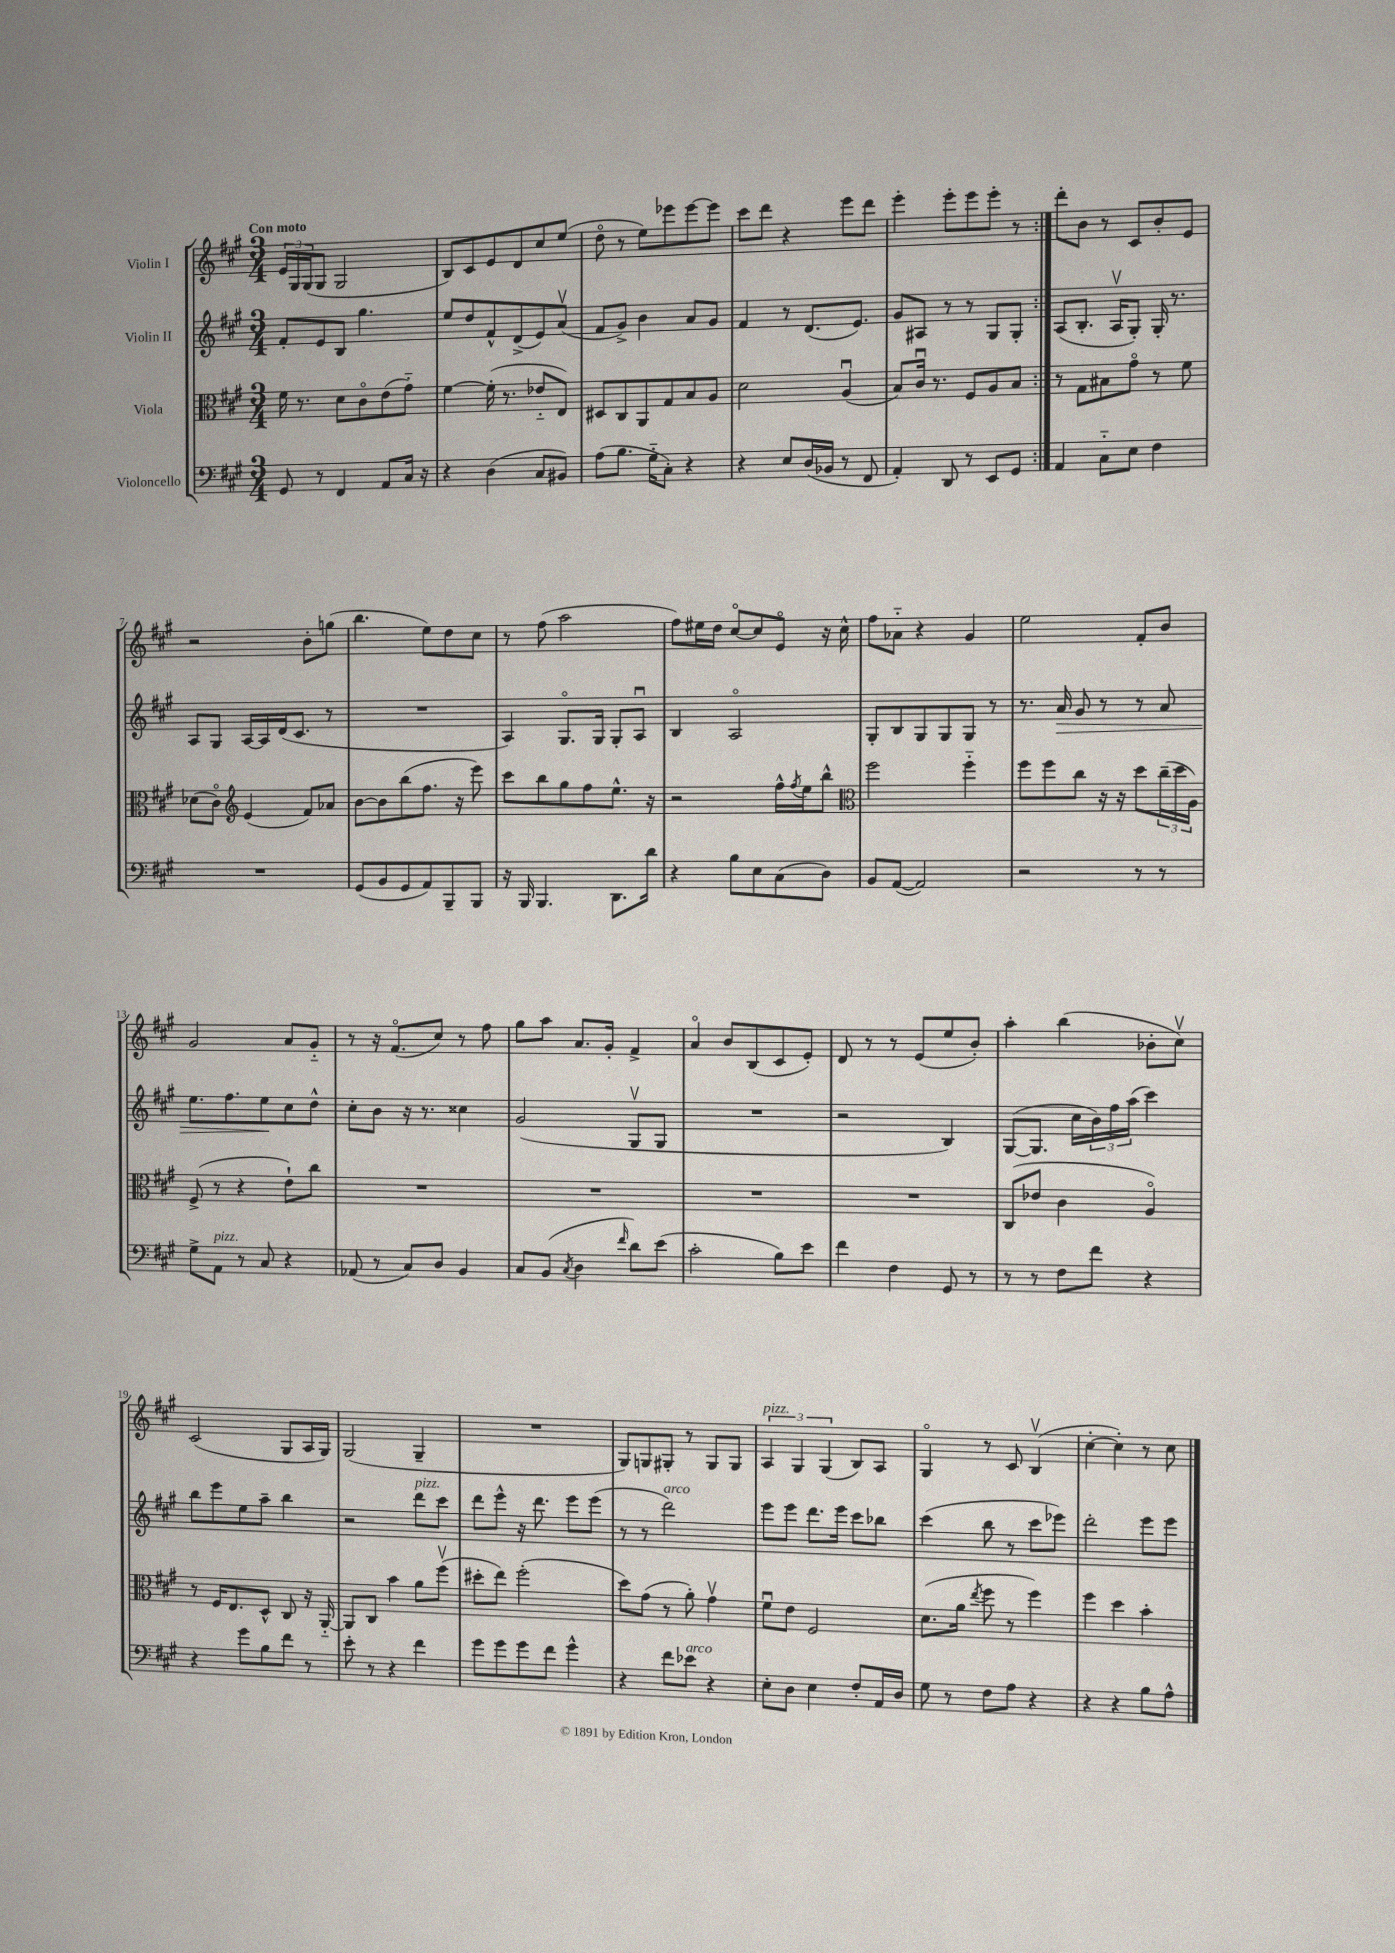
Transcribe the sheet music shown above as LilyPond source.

<<
\new StaffGroup <<
\new Staff = "s0" \with { instrumentName = "Violin I" } {
    \clef treble \key a \major \numericTimeSignature \time 3/4 \tempo "Con moto"
    \repeat volta 2 { \tuplet 3/2 { e'16 gis16 gis16( } gis8 gis2 |
    b8) cis'8 e'8 d'8 cis''8 e''8( |
    d''8\flageolet r8 e''8) ees'''8 ees'''8~ ees'''8 |
    cis'''8 d'''8 r4 e'''8 d'''8 |
    e'''4-. e'''8-. e'''8 e'''8-. r8 | }
    d'''8-. b'8 r8 cis'8 b'8-. e'8 |
    r2 b'8-. g''8( |
    b''4. e''8) d''8 cis''8 |
    r8 fis''8( a''2 |
    fis''8) eis''16 d''16 cis''8~\flageolet cis''8 e'8\flageolet r16 cis''16-^ |
    fis''8 aes'8-_ r4 gis'4 |
    e''2 fis'8-. b'8 |
    gis'2 a'8 gis'8-_ |
    r8 r16 fis'8.\flageolet( cis''8) r8 fis''8 |
    gis''8 a''8 a'8. gis'16-. fis'4-> |
    a'4\flageolet b'8 b8( cis'8 e'8-.) |
    d'8 r8 r8 e'8( e''8 b'8-.) |
    a''4-. b''4( bes'8-. cis''8\upbow) |
    cis'2( gis8 a16 gis16) |
    gis2( gis4-- |
    R2. |
    gis8) g8 gis8-. r8 gis8 gis8 |
    \tuplet 3/2 { a4^\markup { \italic "pizz." } gis4 gis4( } b8) a8 |
    gis4\flageolet r8 cis'8 b4\upbow( |
    cis''4~-. cis''4-.) r8 cis''8 \bar "|." |
}
\new Staff = "s1" \with { instrumentName = "Violin II" } {
    \clef treble \key a \major \numericTimeSignature \time 3/4
    \repeat volta 2 { fis'8-. e'8 b8 gis''4. |
    e''8 d''8 fis'8-^ d'8->( e'8) a'8\upbow( |
    fis'8 gis'8->) b'4 a'8 gis'8 |
    fis'4 r8 d'8.( e'8.) |
    gis'8 ais8 r8 r8 gis8 gis8-. | }
    a8( b8.-. a16\upbow gis8-.) gis16-. r8. |
    a8 gis8 a16~ a16 d'16( cis'8. r8 |
    R2. |
    a4) gis8.\flageolet gis16 gis8-. a8\downbow |
    b4 a2\flageolet |
    gis8-. b8 gis8 gis8 gis8 r8 |
    r8. a'16\> gis'8 r8 r8 a'8 |
    e''8. fis''8. e''8\! cis''8 d''8-^ |
    cis''8-. b'8 r16 r8. cisis''4 |
    gis'2( gis8\upbow gis8 |
    R2. |
    r2 b4) |
    gis8~( gis8. cis''16 \tuplet 3/2 { b'16) fis''16 a''16( } cis'''4) |
    b''8 e'''8 e''8 a''8-- b''4 |
    r2 d'''8^\markup { \italic "pizz." } cis'''8 |
    d'''8 e'''8-^ r16 d'''8. e'''8 e'''8( |
    r8 r8 d'''2^\markup { \italic "arco" }) |
    e'''8 e'''8 d'''8. e'''16 cis'''8 bes''8 |
    cis'''4( b''8 r8 cis'''8 ees'''8) |
    d'''2-. e'''8 e'''8 \bar "|." |
}
\new Staff = "s2" \with { instrumentName = "Viola" } {
    \clef alto \key a \major \numericTimeSignature \time 3/4
    \repeat volta 2 { fis'16 r8. d'8 cis'8\flageolet e'8( gis'8-_) |
    fis'4~ fis'16-.( r8. ees'8-_ e8) |
    dis8 cis8 a,8 gis8 b8 a8 |
    d'2 a4\downbow( |
    b8) cis'16\downbow r8. fis8 a8 b8 | }
    r8 gis8 bis8 gis'8\flageolet r8 fis'8 |
    des'8( cis'8\flageolet) \clef treble e'4( fis'8) aes'8 |
    b'8~ b'8 b''8( fis''8. r16 e'''8) |
    cis'''8 b''8 gis''8 fis''8 e''8.-^ r16 |
    r2 fis''16-^ \acciaccatura { fis''8 } e''16 b''8-^ |
    \clef alto fis''2 fis''4-_ |
    fis''8 fis''8 cis''8 r16 r16 d''8 \tuplet 3/2 { cis''16--( d''16 a16) } |
    fis8->( r8 r4 e'8-!) cis''8 |
    R2. |
    R2. |
    R2. |
    R2. |
    cis8( ees'8 cis'4 a4\flageolet) |
    r8 fis16 e8. d8-^ cis8 r16 a,16~-_ |
    a,8 cis8 b'4 a'8 fis''8\upbow( |
    dis''8-. e''8) fis''2-.( |
    d''8) gis'8( r8 a'8-.) gis'4\upbow |
    fis'8\downbow e'8 fis2 |
    d'8.( a'16 \acciaccatura { e''8 } fis''8 r8 fis''4) |
    fis''4 d''4 b'4-. \bar "|." |
}
\new Staff = "s3" \with { instrumentName = "Violoncello" } {
    \clef bass \key a \major \numericTimeSignature \time 3/4
    \repeat volta 2 { gis,8 r8 fis,4 a,8 cis16 r16 |
    r4 d4( cis8 bis,8) |
    a8( b8. gis16-_ cis8-.) r4 |
    r4 e8 d16( bes,16 r8 fis,8 |
    a,4-.) d,8 r8 e,8 gis,8 | }
    a,4 cis8-_ e8 fis4 |
    R2. |
    gis,8( b,8 gis,8 a,8) b,,8-- b,,8 |
    r16 b,,16 b,,4. d,8. d'16 |
    r4 b8 e8 cis8( d8) |
    b,8 a,8~( a,2) |
    r2 r8 r8 |
    gis8-> a,8^\markup { \italic "pizz." } r8 cis8 r4 |
    aes,8( r8 cis8) d8 b,4 |
    cis8 b,8( \acciaccatura { cis8 } d4 \grace { fis'16 } d'8) e'8( |
    cis'2-. b8) e'8 |
    fis'4 fis4 gis,8 r8 |
    r8 r8 fis8 fis'8 r4 |
    r4 gis'8 b8 fis'8 r8 |
    e'8-. r8 r4 fis'4 |
    gis'8 gis'8 gis'8 fis'8 gis'4-^ |
    r4 fis'8 ees'8^\markup { \italic "arco" } r4 |
    e8-. d8 e4 fis8-. a,16 d16 |
    gis8 r8 fis8 a8 r4 |
    r4 r4 b8 a8-^ \bar "|." |
}
>>
>>
